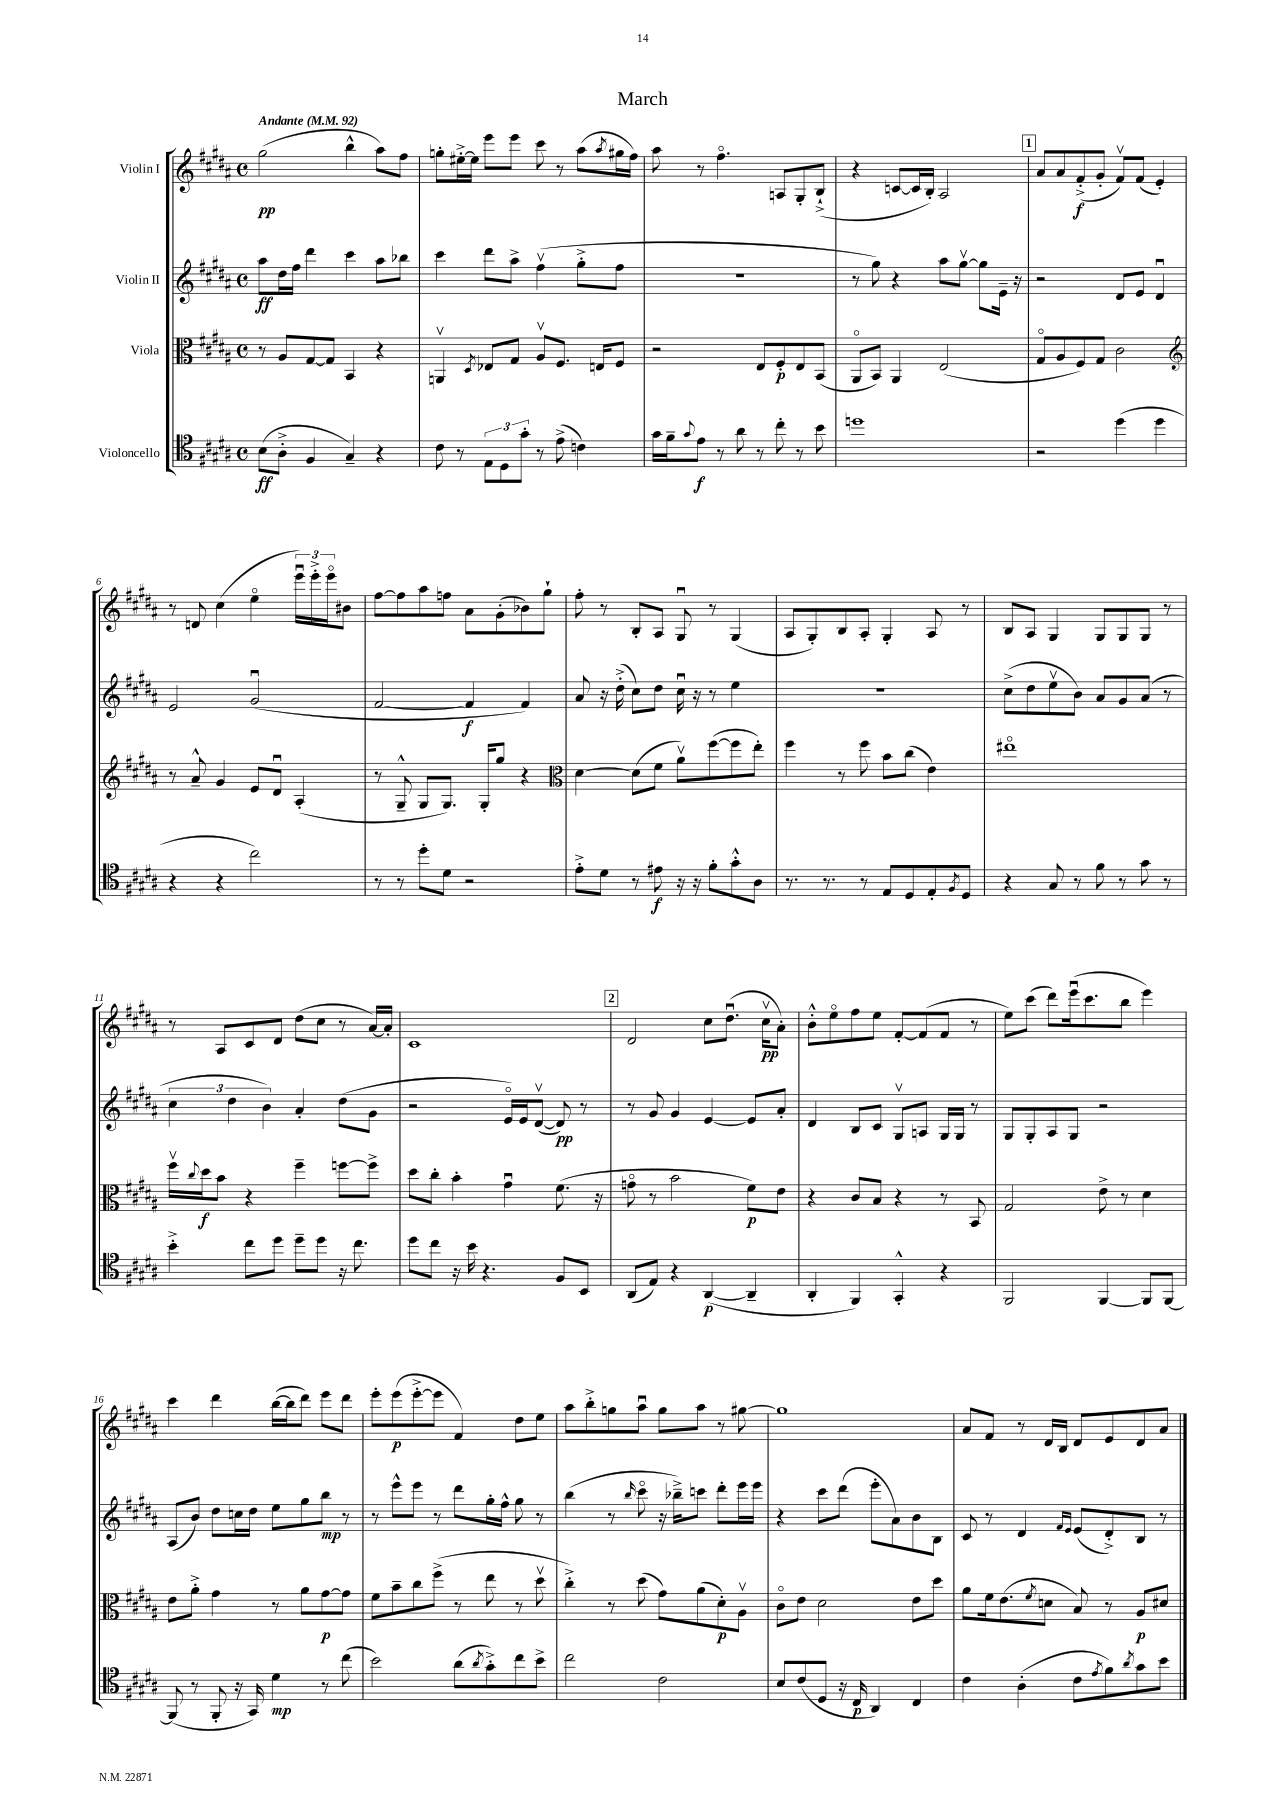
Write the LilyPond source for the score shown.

\header { title = "March" }
<<
\new StaffGroup <<
\new Staff = "s0" \with { instrumentName = "Violin I" } {
    \clef treble \key b \major \defaultTimeSignature \time 4/4 \tempo "Andante" 4 = 92
    gis''2\pp( b''4-^ ais''8) fis''8 |
    g''8-. eis''16~-.-> eis''16 e'''8 e'''8 cis'''8 r8 ais''8( \acciaccatura { ais''8 } gis''16 fis''16) |
    ais''8 r8 fis''4.\flageolet a8 gis8-. b8-!->( |
    r4 c'8~ c'16 b16-.) ais2 |
    \mark \markup { \box "1" } ais'8 ais'8 fis'8-.->\f( gis'8-. fis'8\upbow) fis'8( e'4-.) |
    r8 d'8 cis''4( e''4\flageolet \tuplet 3/2 { e'''16\downbow) e'''16-.-> e'''16\flageolet } bis'8 |
    fis''8~ fis''8 ais''8 f''8 ais'8 gis'8-.( bes'8) gis''8-! |
    fis''8-. r8 b8-. ais8 gis8\downbow r8 gis4( |
    ais8 gis8-.) b8 ais8-. gis4-. ais8 r8 |
    b8 ais8 gis4 gis8 gis8 gis8 r8 |
    r8 ais8 cis'8 dis'8 dis''8( cis''8 r8 ais'16~) ais'16-. |
    cis'1 |
    \mark \markup { \box "2" } dis'2 cis''8 dis''8.\downbow( cis''16\upbow\pp ais'8-.) |
    b'8-.-^ e''8\flageolet fis''8 e''8 fis'8~-. fis'8( fis'8 r8 |
    e''8) cis'''8( dis'''8) e'''16\downbow( cis'''8. b''8 e'''4) |
    cis'''4 dis'''4 b''16~( b''16 dis'''8) e'''8 dis'''8 |
    e'''8-. e'''8\p( e'''8~-.-> e'''8 fis'4) dis''8 e''8 |
    ais''8 b''8-.-> g''8 ais''8\downbow g''8 ais''8 r8 gis''8~ |
    gis''1 |
    ais'8 fis'8 r8 dis'16 b16 dis'8 e'8 dis'8 ais'8 \bar "|." |
}
\new Staff = "s1" \with { instrumentName = "Violin II" } {
    \clef treble \key b \major \defaultTimeSignature \time 4/4
    ais''8\ff dis''16 fis''16 dis'''4 cis'''4 ais''8 bes''8 |
    cis'''4 dis'''8 ais''8-> fis''4\upbow( gis''8-.-> fis''8 |
    R1 |
    r8 gis''8) r4 ais''8 gis''8~\upbow gis''8 e'16-- r16 |
    \mark \markup { \box "1" } r2 dis'8 e'8 dis'4\downbow |
    e'2 gis'2\downbow( |
    fis'2~ fis'4\f fis'4) |
    ais'8 r16 dis''16-.->( cis''8) dis''8 cis''16\downbow r16 r8 e''4 |
    R1 |
    cis''8->( dis''8 e''8\upbow b'8) ais'8 gis'8 ais'8( r8 |
    \tuplet 3/2 { cis''4 dis''4 b'4) } ais'4-. dis''8( gis'8 |
    r2 e'16\flageolet) e'16 dis'8~\upbow( dis'8\pp) r8 |
    \mark \markup { \box "2" } r8 gis'8 gis'4 e'4~ e'8 ais'8-. |
    dis'4 b8 cis'8 gis8\upbow a8 gis16 gis16 r8 |
    gis8 gis8-. ais8 gis8 r2 |
    ais8( b'8) dis''8 c''16 dis''16 e''8 gis''8 b''8\mp r8 |
    r8 e'''8-^ e'''8 r8 dis'''8 gis''16-. fis''16-^ gis''8 r8 |
    b''4( r8 \grace { b''16 } cis'''8\flageolet r16 bes''16--->) c'''8 dis'''8-. e'''16 e'''16 |
    r4 cis'''8 dis'''8( e'''8-. ais'8) b'8 b8 |
    cis'8 r8 dis'4 \grace { fis'16 e'16 } e'8( dis'8-.->) b8 r8 \bar "|." |
}
\new Staff = "s2" \with { instrumentName = "Viola" } {
    \clef alto \key b \major \defaultTimeSignature \time 4/4
    r8 ais8 gis8~ gis8 b,4 r4 |
    a,4\upbow \acciaccatura { dis8 } ees8 gis8 ais8\upbow fis8. e16 fis8 |
    r2 e8 fis8-.\p e8 b,8( |
    ais,8\flageolet b,8) ais,4 e2( |
    \mark \markup { \box "1" } gis8\flageolet ais8 fis8) gis8 cis'2 |
    \clef treble r8 ais'8---^ gis'4 e'8 dis'8\downbow ais4-.( |
    r8 gis8---^ gis8 gis8.) gis16-. gis''8 r4 |
    \clef alto dis'4~ dis'8( fis'8 ais'8\upbow) fis''8~( fis''8 e''8-.) |
    fis''4 r8 fis''8 b'8 cis''8( e'4) |
    eis''1\flageolet |
    fis''16\upbow \appoggiatura { cis''8 } dis''16\f b'8 r4 fis''4-- f''8~ f''8-> |
    dis''8 cis''8-. b'4-. gis'4\downbow fis'8.( r16 |
    \mark \markup { \box "2" } g'8\flageolet r8 b'2 fis'8\p) e'8 |
    r4 cis'8 b8 r4 r8 b,8 |
    gis2 e'8-> r8 dis'4 |
    e'8 ais'8-.-> gis'4 r8 ais'8 gis'8~\p gis'8 |
    fis'8 b'8-- cis''8 fis''8->( r8 e''8 r8 dis''8\upbow |
    cis''4-.->) r8 dis''8( gis'8) ais'8( dis'8-.\p) ais8\upbow |
    cis'8\flageolet e'8 dis'2 e'8 dis''8 |
    ais'8 fis'16 e'8.( \acciaccatura { fis'8 } d'8 b8) r8 ais8\p dis'8 \bar "|." |
}
\new Staff = "s3" \with { instrumentName = "Violoncello" } {
    \clef tenor \key b \major \defaultTimeSignature \time 4/4
    b8\ff( ais8-.-> fis4 gis4--) r4 |
    cis'8 r8 \tuplet 3/2 { e8 dis8 gis'8-. } r8 e'8->( c'4) |
    gis'16 fis'16-- \appoggiatura { gis'8 } e'8\f r8 ais'8 r8 cis''8-. r8 b'8 |
    d''1 |
    \mark \markup { \box "1" } r2 dis''4( dis''4 |
    r4 r4 cis''2) |
    r8 r8 dis''8-. dis'8 r2 |
    e'8-.-> dis'8 r8 eis'8\f r16 r16 fis'8-. gis'8-.-^ ais8 |
    r8. r8. r8 e8 dis8 e8-. \acciaccatura { fis8 } dis8 |
    r4 gis8 r8 fis'8 r8 gis'8 r8 |
    b'4-.-> cis''8 dis''8 dis''8-- dis''8 r16 cis''8. |
    dis''8 cis''8 r16 b'16 r4. fis8 b,8 |
    \mark \markup { \box "2" } ais,8( e8) r4 ais,4~\p( ais,4-- |
    ais,4-. fis,4) gis,4-.-^ r4 |
    fis,2 fis,4~ fis,8 fis,8~ |
    fis,8( r8 fis,8-. r16 gis,16) dis'4\mp r8 cis''8( |
    b'2) ais'8( \acciaccatura { ais'8 } gis'8-.->) cis''8 b'8-> |
    cis''2 cis'2 |
    b8 cis'8( dis8 r16 cis16\p ais,4) cis4 |
    cis'4 ais4-.( cis'8 \acciaccatura { e'8 } fis'8) \acciaccatura { ais'8 } gis'8 b'8 \bar "|." |
}
>>
>>
